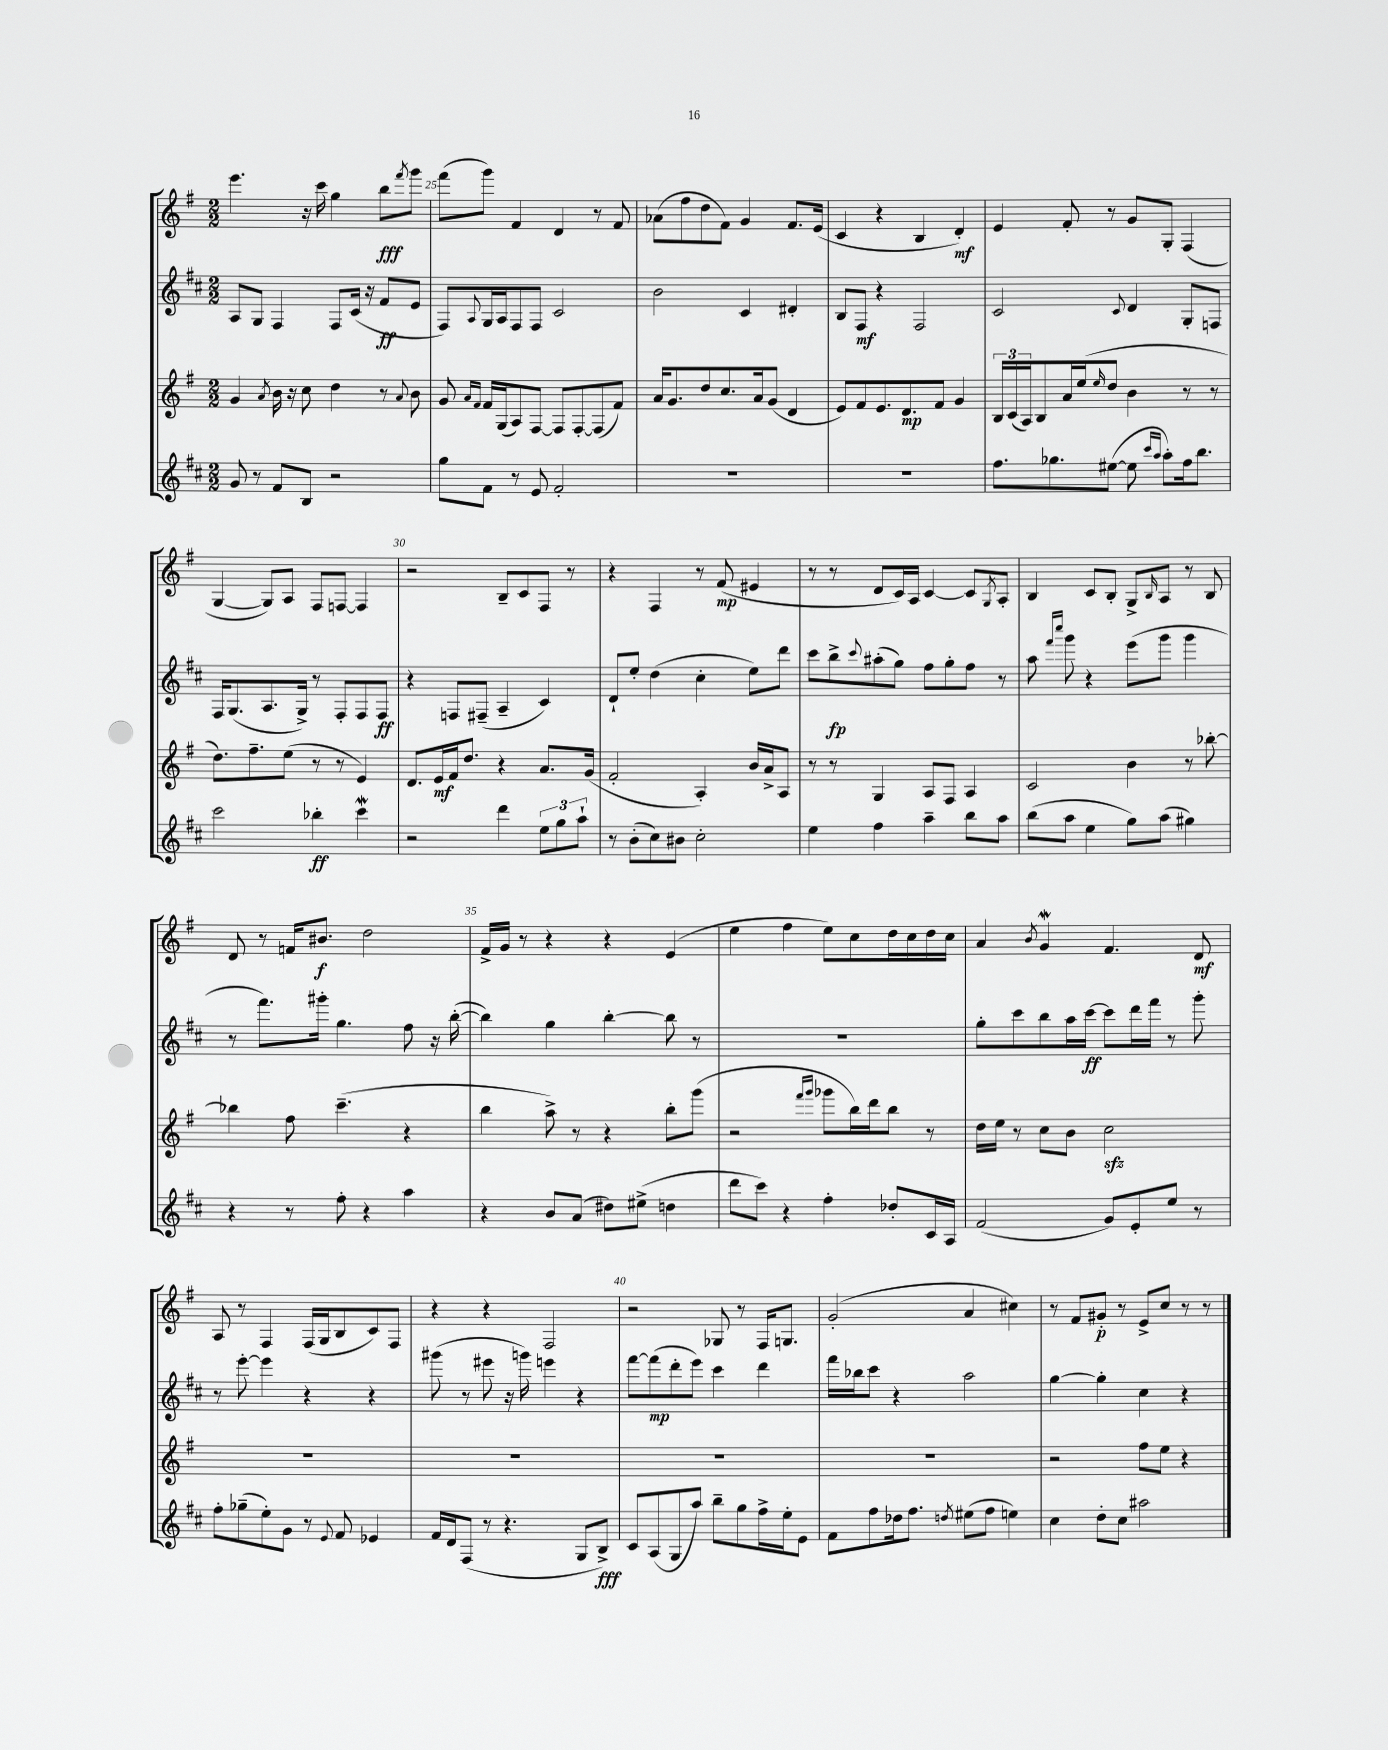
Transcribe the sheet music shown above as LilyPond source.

<<
\new StaffGroup <<
\new Staff = "s0" {
    \clef treble \key g \major \numericTimeSignature \time 2/2
    e'''4. r16 c'''16 g''4 b''8\fff \acciaccatura { fis'''8 } g'''8 |
    fis'''8( g'''8) fis'4 d'4 r8 fis'8 |
    aes'8( fis''8 d''8 fis'8) g'4 fis'8. e'16( |
    c'4 r4 b4 d'4-.\mf) |
    e'4 fis'8-. r8 g'8 g8-. fis4( |
    g4~ g8) a8 fis8 f8~ f4 |
    r2 b8-- c'8 fis8 r8 |
    r4 fis4 r8 fis'8\mp( eis'4 |
    r8 r8 d'8 c'16) a16 c'4~ c'8 \acciaccatura { g8 } a8-. |
    b4 c'8 b8-. g8-> \grace { b16 } a8 r8 b8 |
    d'8 r8 f'16 bis'8.\f d''2 |
    fis'16-> g'16 r8 r4 r4 e'4( |
    e''4 fis''4 e''8) c''8 d''16 c''16 d''16 c''16 |
    a'4 \acciaccatura { b'8 } g'4\mordent fis'4. d'8\mf |
    a8 r8 fis4 fis16( g16 b8 c'8) fis8 |
    r4 r4 fis2 |
    r2 ges8 r8 fis16 g8. |
    g'2-.( a'4 cis''4) |
    r8 fis'8 gis'8-.\p r8 e'8-> c''8 r8 r8 \bar "|." |
}
\new Staff = "s1" {
    \clef treble \key d \major \numericTimeSignature \time 2/2
    a8 g8 fis4 fis8 cis'16( r16 fis'8\ff e'8 |
    fis8) \appoggiatura { a8 } g16 a16 fis8 fis8 cis'2 |
    b'2 cis'4 dis'4-. |
    b8 fis8\mf r4 fis2 |
    cis'2 \appoggiatura { cis'8 } d'4 g8-. f8 |
    fis16 g8.( a8. g16->) r8 fis8-. fis8 fis8\ff |
    r4 f8 fis8--( a4-- cis'4) |
    d'8-! e''8-. d''4( cis''4-. e''8) d'''8 |
    cis'''8 b''8->\fp \appoggiatura { cis'''8 } ais''8-.( g''8) fis''8 g''8-. fis''8 r8 |
    a''8 \grace { fis'''16 cis''''16 } g'''8 r4 e'''8( g'''8 g'''4 |
    r8 fis'''8.) gis'''16-. g''4. fis''8 r16 b''16~-.( |
    b''4) g''4 b''4~-. b''8 r8 |
    R1 |
    g''8-. cis'''8 b''8 a''16 cis'''16~\ff cis'''8 d'''16 fis'''16 r8 g'''8-. |
    r8 e'''8~-. e'''4 r4 r4 |
    gis'''8( r8 eis'''8 r16 g'''16) e'''4 r4 |
    fis'''8~ fis'''8\mp( d'''8-. e'''8) cis'''4 d'''4 |
    fis'''16 bes''16 cis'''8 r4 a''2 |
    g''4~ g''4-. cis''4 r4 \bar "|." |
}
\new Staff = "s2" {
    \clef treble \key g \major \numericTimeSignature \time 2/2
    g'4 \acciaccatura { a'8 } b'16 r16 c''8 d''4 r8 \appoggiatura { a'8 } b'8 |
    g'8 \grace { a'16 fis'16 } fis'16 g16( a8) fis8~ fis8 fis8~-. fis8( fis'8) |
    a'16 g'8. d''8 c''8. a'16 g'8( d'4 |
    e'8) fis'8 e'8. d'8.\mp fis'8 g'4 |
    \tuplet 3/2 { b16 c'16( a16) } b8 a'16 e''16( \grace { e''16 } d''8 b'4 r8 r8 |
    d''8.) fis''8.-- e''8( r8 r8 e'4) |
    d'8. e'16\mf fis'16 d''8. r4 a'8. g'16( |
    fis'2-. a4-.) b'16 a'16-> a8 |
    r8 r8 g4 a8 fis8 a4 |
    c'2 b'4 r8 bes''8~-. |
    bes''4 fis''8 c'''4.--( r4 |
    b''4 a''8->) r8 r4 b''8-. g'''8( |
    r2 \grace { fis'''16 g'''16 } ges'''8 b''16) d'''16 b''8 r8 |
    d''16 e''16 r8 c''8 b'8 c''2\sfz |
    R1 |
    R1 |
    R1 |
    R1 |
    r2 fis''8 e''8 r4 \bar "|." |
}
\new Staff = "s3" {
    \clef treble \key d \major \numericTimeSignature \time 2/2
    g'8 r8 fis'8 b8 r2 |
    g''8 fis'8 r8 e'8 fis'2-. |
    R1 |
    R1 |
    fis''8. ges''8. eis''8~( eis''8 \grace { cis'''16 a''16 } a''8-.) fis''16 b''8. |
    cis'''2 bes''4-.\ff cis'''4\mordent |
    r2 d'''4 \tuplet 3/2 { e''8 g''8 a''8-! } |
    r8 b'8-.( cis''8) bis'8 cis''2-. |
    e''4 fis''4 a''4-- b''8 a''8 |
    b''8( a''8 e''4 g''8) a''8( gis''4) |
    r4 r8 fis''8-. r4 a''4 |
    r4 b'8 a'8( dis''8) eis''8->( d''4 |
    d'''8 cis'''8) r4 fis''4-. des''8-. cis'16 a16 |
    fis'2( g'8) e'8-. e''8 r8 |
    fis''8-. ges''8--( e''8-.) g'8 r8 \appoggiatura { e'8 } fis'8 ees'4 |
    fis'16 d'16 fis8( r8 r4. g8 b8->\fff) |
    cis'8 a8( g8 a''8) b''8-- g''8 fis''16-> e''16-. e'8 |
    fis'8 fis''8 des''16 fis''8. \acciaccatura { d''8 } eis''8( fis''8 e''4) |
    cis''4 d''8-. cis''8 ais''2 \bar "|." |
}
>>
>>
\layout { \context { \Score currentBarNumber = #24 \override BarNumber.break-visibility = ##(#f #t #t) barNumberVisibility = #(every-nth-bar-number-visible 5) } }
